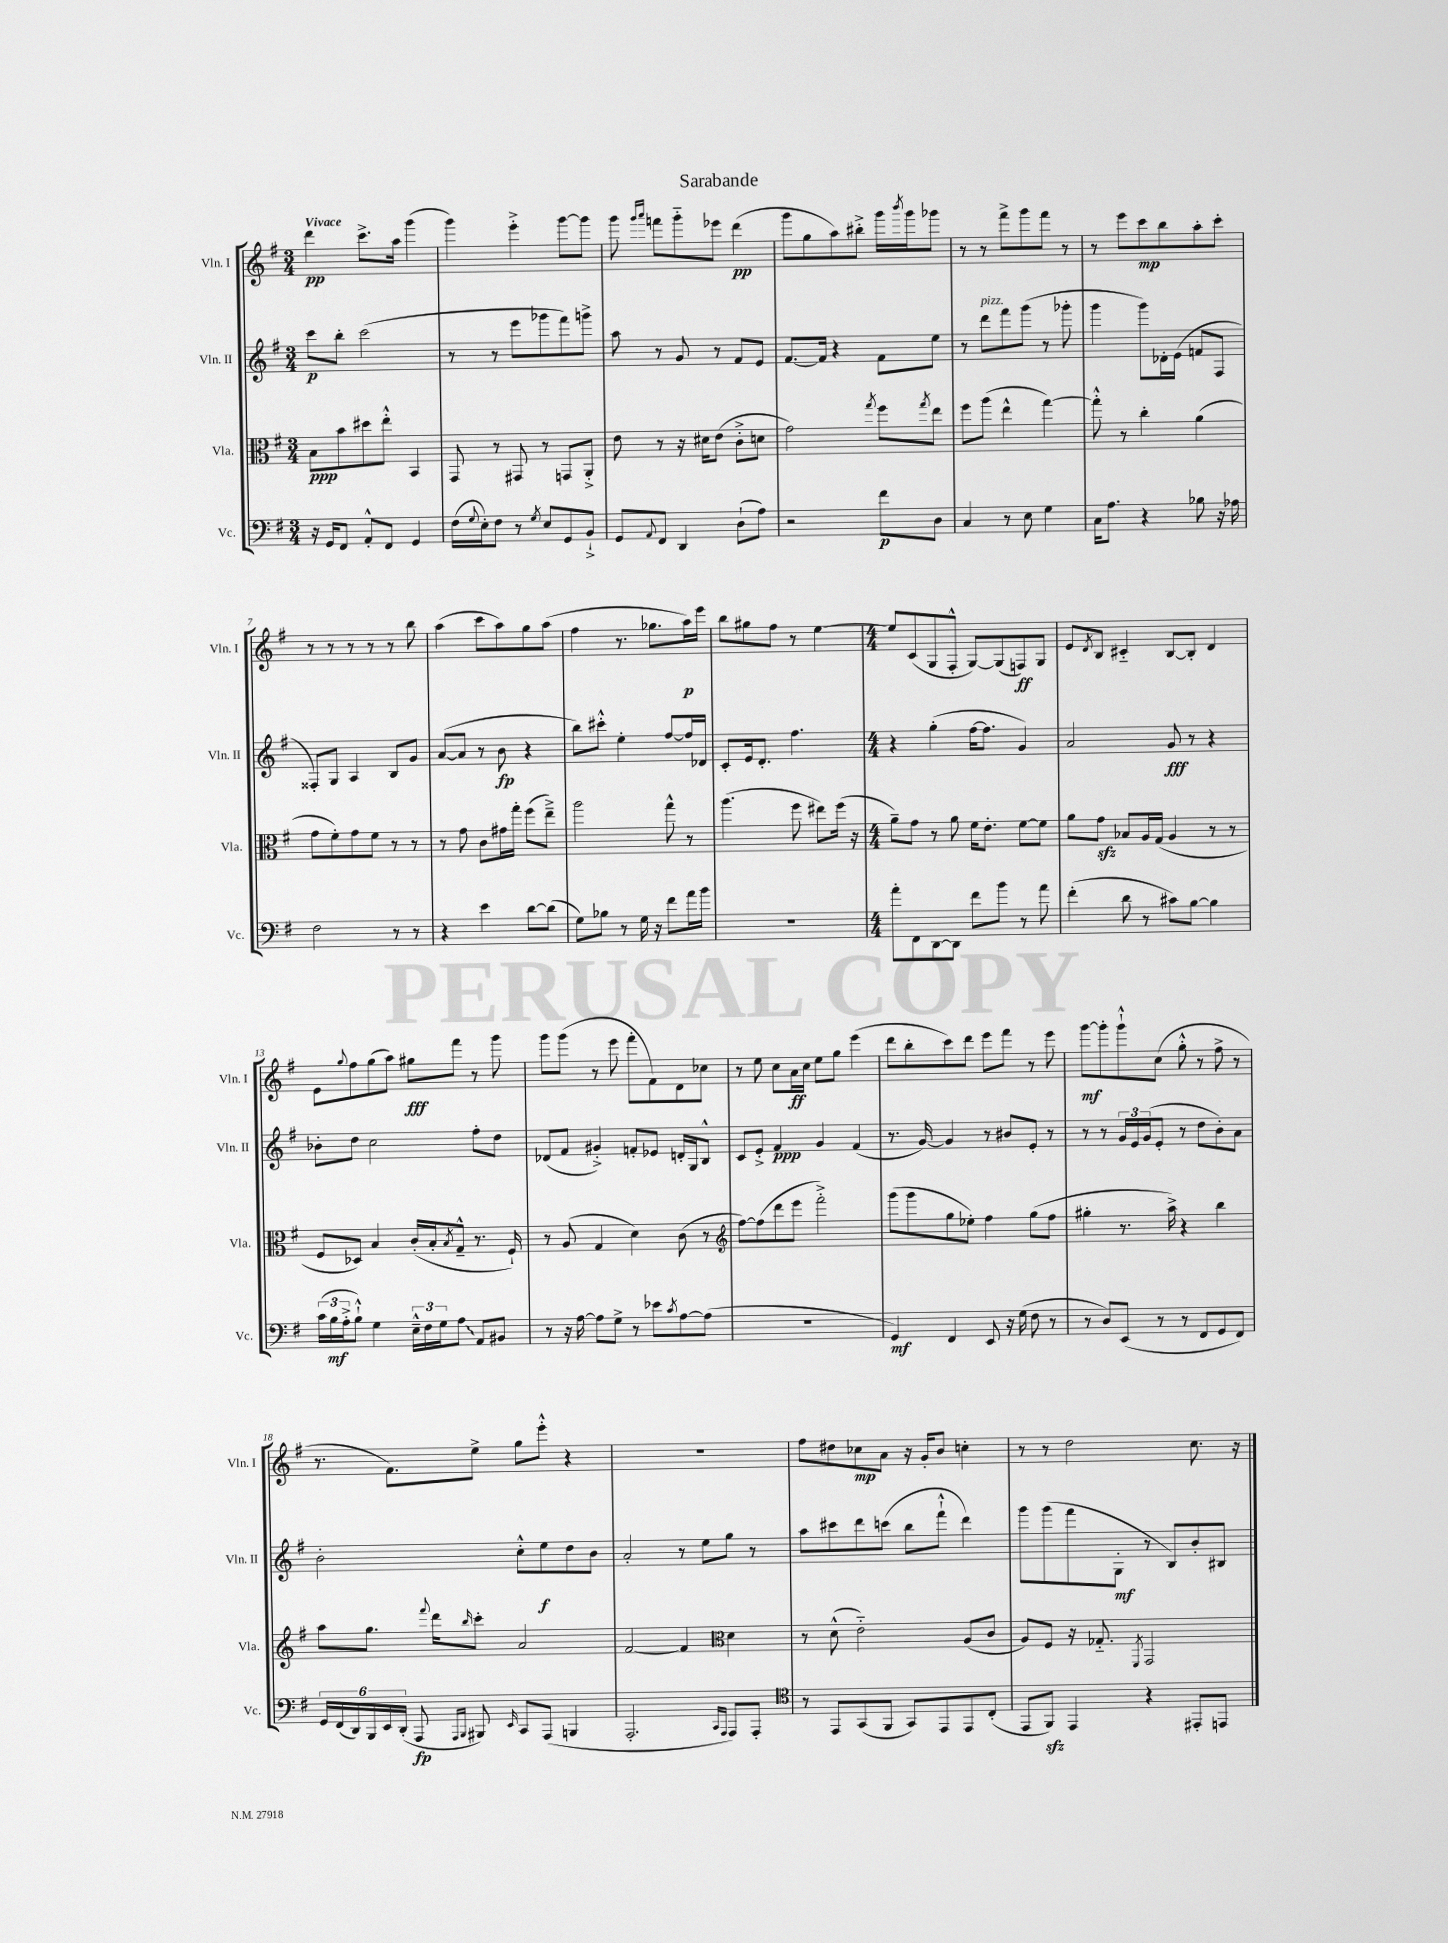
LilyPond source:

\header { title = "Sarabande" }
<<
\new StaffGroup <<
\new Staff = "s0" \with { instrumentName = "Vln. I" shortInstrumentName = "Vln. I" } {
    \clef treble \key g \major \numericTimeSignature \time 3/4 \tempo "Vivace"
    d'''4\pp c'''8.-> a''16 g'''4( |
    g'''4) e'''4-.-> g'''8~ g'''8 |
    g'''8 \grace { g'''16 a'''16 } f'''8 g'''8-_ ees'''8 d'''4\pp( |
    g'''8 g''8 a''8) bis''8-.-> g'''16 \acciaccatura { b'''8 } g'''16 ges'''8 |
    r8 r8 fis'''8-> g'''8 fis'''8 r8 |
    r8 e'''8 c'''8\mp b''8 a''8-. c'''8-. |
    r8 r8 r8 r8 r8 b''8 |
    a''4( c'''8 a''8) g''8 a''8( |
    fis''4 r8. ges''8. a''16\p) e'''16 |
    b''8 gis''8 fis''8 r8 e''4~ |
    \numericTimeSignature \time 4/4 e''8 c'8( g8 fis8-.-^ g8~) g8( f8\ff) g8 |
    e'8 \acciaccatura { d'8 } b8 cis'4-_ b8~ b8-. d'4 |
    e'8 \appoggiatura { g''8 } fis''8 g''8( a''8) gis''8\fff fis'''8 r8 g'''8 |
    g'''8 g'''8( r8 e'''8 fis'''8-. fis'8) d'8 ces''8 |
    r8 e''8 c''8 a'16\ff c''16 e''8 g''8 e'''4( |
    d'''8 b''8-. c'''8) d'''8 e'''8 fis'''8 r8 e'''8 |
    g'''8~\mf g'''8-. g'''8-!-^ c''8( g''8-.-^ r8 fis''8-> r8 |
    r8. fis'8.) e''8-> g''8 e'''8-.-^ r4 |
    R1 |
    fis''8 dis''8 ces''8\mp a'8 r16 g'16-. b'8 c''4-. |
    r8 r8 d''2 c''8. r16 \bar "|." |
}
\new Staff = "s1" \with { instrumentName = "Vln. II" shortInstrumentName = "Vln. II" } {
    \clef treble \key g \major \numericTimeSignature \time 3/4
    c'''8\p b''8-. c'''2( |
    r8 r8 e'''8 ges'''8 fis'''8) g'''8-> |
    a''8 r8 g'8 r8 fis'8 e'8 |
    fis'8.~ fis'16 r4 fis'8 e''8 |
    r8 d'''8^\markup { \italic "pizz." } fis'''8 g'''8( r8 ges'''8-. |
    g'''4 g'''8) des'16-. e'16( f'8 fis8 |
    fisis8-.) g8 a4 b8 g'8 |
    a'8~( a'8 r8 b'8\fp r4 |
    b''8) cis'''8-.-^ e''4-. fis''8~ fis''16 des'16 |
    c'8-. e'16 d'8.-. fis''4. |
    \numericTimeSignature \time 4/4 r4 g''4-.( fis''16~ fis''8. g'4) |
    a'2 g'8\fff r8 r4 |
    bes'8-. d''8 c''2 fis''8-. d''8 |
    des'8( fis'8 gis'4-.->) f'8-. ees'8 d'16-. g16 b8-^ |
    c'8 e'8-.-> fis'4\ppp g'4 fis'4( |
    r8. g'16~) g'4 r8 bis'8 e'8-. r8 |
    r8 r8 \tuplet 3/2 { g'16 e'16 g'16( } e'8-. r8 d''8 b'8-.) a'8 |
    b'2-. c''8-.-^ e''8\f d''8 b'8 |
    a'2-. r8 e''8 g''8 r8 |
    a''8 cis'''8 d'''8 c'''8( b''8 fis'''8-!-^ d'''4) |
    g'''8 g'''8( fis'''8 g8-.\mf r8 b8) b'8-. bis8 \bar "|." |
}
\new Staff = "s2" \with { instrumentName = "Vla." shortInstrumentName = "Vla." } {
    \clef alto \key g \major \numericTimeSignature \time 3/4
    b8\ppp b'8 dis''8 e''8-.-^ b,4 |
    g,8 r8 gis,8 r8 g,8 a,8-.-> |
    e'8 r8 r16 dis'16 e'8( c'8-.-> d'8 |
    g'2) \acciaccatura { g''8 } fis''8 \acciaccatura { g''8 } e''8 |
    fis''8 a''8( e''4-^ g''4~) |
    g''8-.-^ r8 c''4-. a'4( |
    g'8 fis'8-.) g'8 fis'8 r8 r8 |
    r8 g'8 c'8 gis'16 g''16-. fis''8( e''8--->) |
    a''2 g''8-^ r8 |
    a''4.( fis''8 eis''8) fis''16( r16 |
    \numericTimeSignature \time 4/4 a'8--) g'8 r8 a'8 fis'16 e'8.-. fis'8~ fis'8 |
    a'8 g'8\sfz bes8 a16 g16( a4 r8 r8 |
    fis8 des8) b4 c'16-.( b16-. \acciaccatura { b8 } g8---^ r8. fis16-!) |
    r8 a8( g4 d'4) c'8( r8 |
    \clef treble fis''8~) fis''8( d'''8 e'''8 fis'''2-.->) |
    g'''8( g'''8 g''8 ees''8-.) fis''4 g''8( fis''8 |
    gis''4-. r8. a''16->) r4 b''4 |
    a''8 g''8. \appoggiatura { fis'''8 } d'''16 \grace { b''16 } c'''8-. a'2 |
    fis'2~ fis'4 \clef alto d'4 |
    r8 d'8-^( e'2-_) a8( c'8 |
    a8) fis8 r16 ges8.-_ \acciaccatura { fis,8 } g,2 \bar "|." |
}
\new Staff = "s3" \with { instrumentName = "Vc." shortInstrumentName = "Vc." } {
    \clef bass \key g \major \numericTimeSignature \time 3/4
    r16 g,16 fis,8 a,8-.-^ fis,8 g,4 |
    fis16( \appoggiatura { g8 } e16-.) fis8 r8 \acciaccatura { g8 } e8 g,8 b,8-!-> |
    g,8 \appoggiatura { a,8 } fis,8 d,4 d8-!( a8) |
    r2 fis'8\p d8 |
    c4 r8 e8 g4 |
    c16 a8. r4 bes8 r16 aes16 |
    fis2 r8 r8 |
    r4 e'4 d'8~ d'8( |
    g8) bes8 r8 g16 r16 fis'8 a'16 b'16 |
    R2. |
    \numericTimeSignature \time 4/4 a'8-. fis,8 d,8~ d,8 fis'8 b'8 r8 a'8 |
    fis'4-.( d'8 r8 cis'8) b8~ b4 |
    \tuplet 3/2 { c'16( b16\mf a16-.-> } b8-!-^) g4 \tuplet 3/2 { e16---^ fis16 g16 } \once \override Glissando.style = #'zigzag a8\glissando a,8 bis,8 |
    r8 r16 a16~ a8 g8-> r8 ees'8 \acciaccatura { c'8 } a8~ a8( |
    R1 |
    g,4\mf) fis,4 e,8 r16 g16( fis8 r8 |
    r8 d8) e,8( r8 r8 fis,8 g,8 fis,8) |
    \tuplet 6/4 { g,16 fis,16( d,16) b,,16 e,16 d,16-.( } a,,8\fp \grace { a,,16 b,,16 } bis,,8) \grace { e,16 } c,8 a,,8( b,,4 |
    a,,2.-. \grace { c,16 a,,16 } a,,8) a,,8-. |
    \clef tenor r8 e,8 g,8( fis,8 g,8) e,8 e,8 c8-.( |
    e,8 fis,8\sfz) e,4 r4 eis,8-. e,8 \bar "|." |
}
>>
>>
